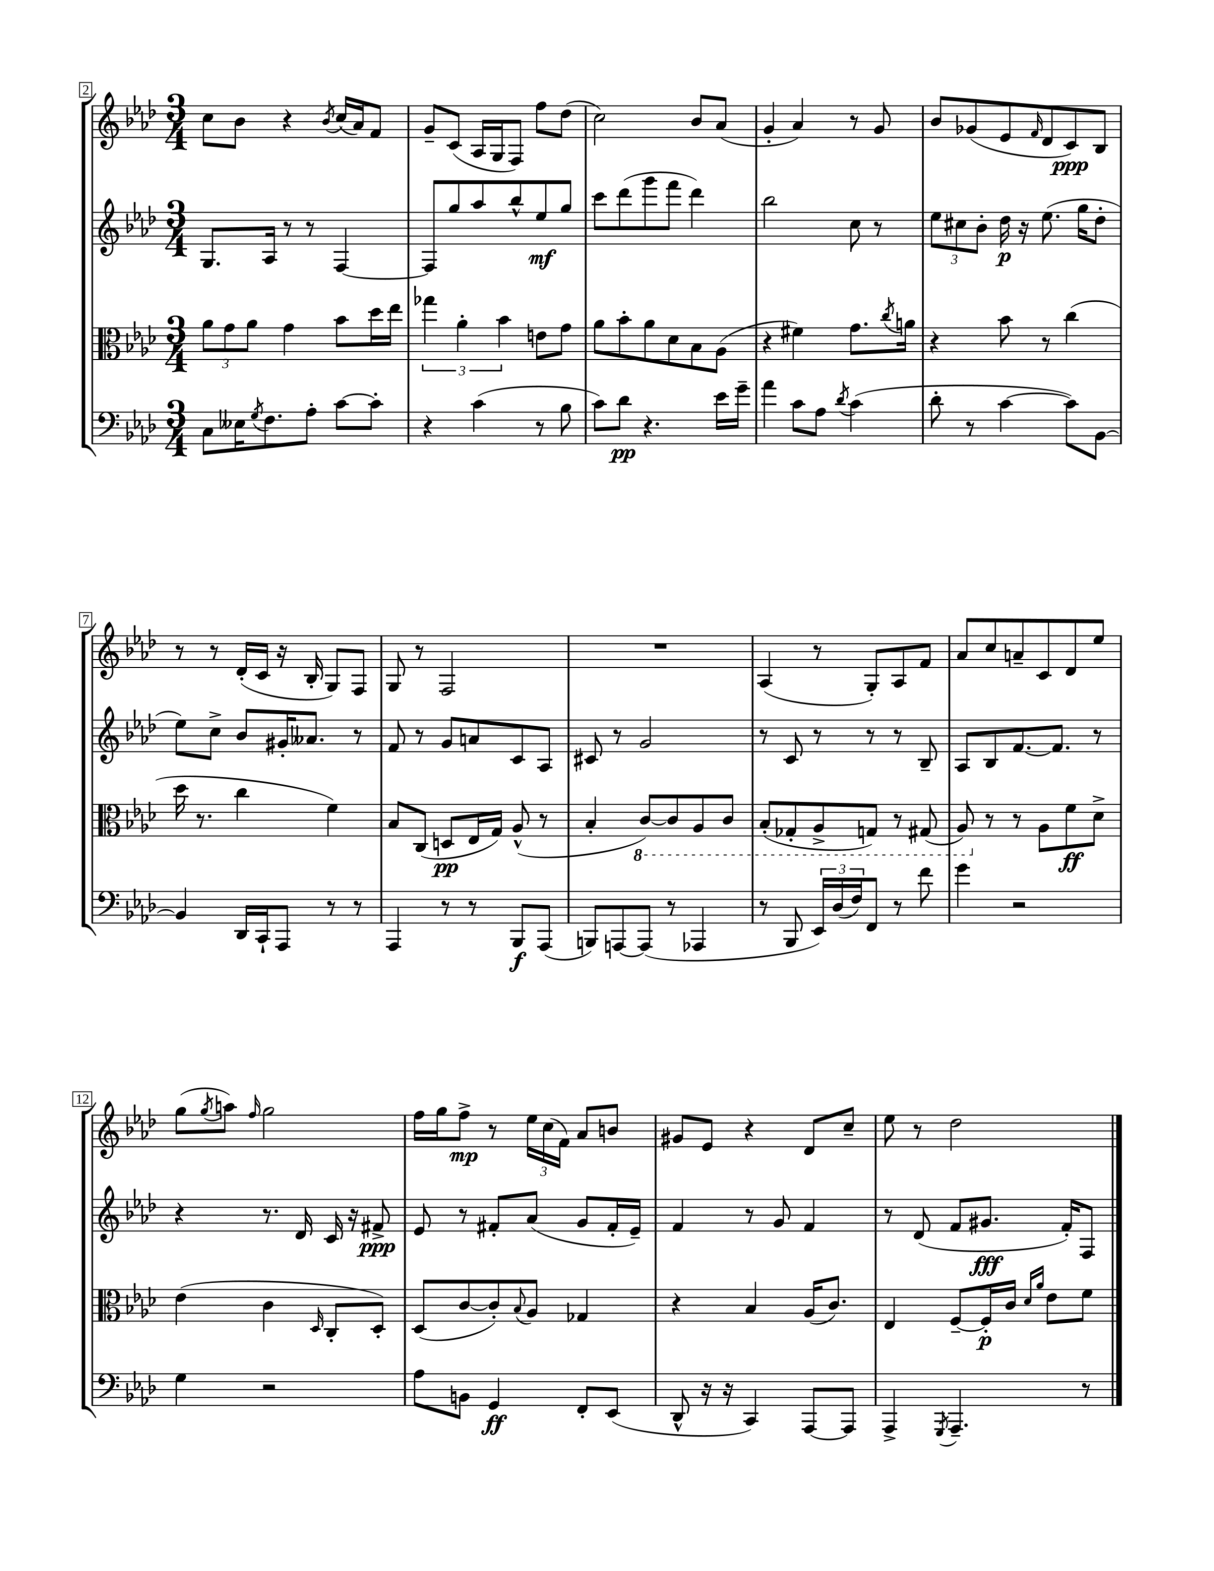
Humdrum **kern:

**kern	**kern	**kern	**kern
*staff4	*staff3	*staff2	*staff1
*clefF4	*clefC3	*clefG2	*clefG2
*k[b-e-a-d-]	*k[b-e-a-d-]	*k[b-e-a-d-]	*k[b-e-a-d-]
*M3/4	*M3/4	*M3/4	*M3/4
8C	12a-	8.G	8cc
.	12g	.	.
16E--	.	.	8b-
.	12a-	.	.
8qG	.	.	.
8.F	.	16A-	.
.	4g	8r	4r
8A-'	.	8r	.
.	.	.	8qb-
[8c	8b-	[4F	(16cc
.	.	.	16a-)
8c']	16dd-	.	8f
.	16ee-	.	.
=	=	=	=
4r	6gg-	8F]	8g~
.	.	8gg	(8c
.	6a-'	.	.
(4c	.	8aa-	16A-
.	.	.	16G
.	6b-	.	.
.	.	8bb-^^	8F)
8r	8e	8ee-	8ff
8B-	8g	8gg	(8dd-
=	=	=	=
8c)	8a-	8ccc	2cc)
8d-	8b-'	(8ddd-	.
4.r	8a-	8ggg	.
.	8d-	8fff	.
.	8B-	4ddd-)	8b-
16e-	(8A-	.	(8a-
16g~	.	.	.
=	=	=	=
4a-	4r	2bb-	4g'
8c	4f#)	.	4a-)
8A-	.	.	.
8qd-	.	.	.
(4c	8.g	8cc	8r
.	.	8r	8g
.	8qcc	.	.
.	16a	.	.
=	=	=	=
8d-'	4r	12ee-	8b-
.	.	12cc#	.
8r	.	.	(8g-
.	.	12b-'	.
[4c	8b-	16dd-	8e-
.	.	16r	.
.	.	.	16qqf
.	8r	(8.ee-	8d-
8c])	(4cc	.	8c)
.	.	16gg	.
[8BB-	.	8dd-'	8B-
=	=	=	=
4BB-]	16dd-	8ee-)	8r
.	8.r	.	.
.	.	8cc^	8r
16DD-	4cc	8b-	(16d-'
16CC`	.	.	16c
8AAA-	.	16g#'	16r
.	.	8.a--	16B-'
8r	4f)	.	8G)
8r	.	8r	8F
=	=	=	=
4AAA-	8B-	8f	8G
.	(8C	8r	8r
8r	8D	8g	2F
8r	16E-	8a	.
.	16G)	.	.
8BBB-	(8A-^^	8c	.
(8AAA-	8r	8A-	.
=	=	=	=
8BBB)	4B-'	8c#	2.r
[8AAA	.	8r	.
(8AAA]	[8C)	2g	.
8r	8C]	.	.
4AAA-	8AA-	.	.
.	8C	.	.
=	=	=	=
8r	(8BB-'	8r	(4A-
8BBB-	8GG-'	8c	.
24EE-)	8AA-^	8r	8r
(24D-	.	.	.
24F)	.	.	.
8FF	8GG)	8r	8G')
8r	8r	8r	8A-
8f	(8GG#	8B-~	8f
=	=	=	=
4g	8AA-)	8A-	8a-
.	8r	8B-	8cc
2r	8r	[8.f	8a~
.	8A-	.	8c
.	.	8.f]	.
.	8f	.	8d-
.	8d-^	8r	8ee-
=	=	=	=
4G	(4e-	4r	(8gg
.	.	.	8qgg
.	.	.	8aa)
.	.	.	16qqff
2r	4c	8.r	2gg
.	.	16d-	.
.	16qqD-	.	.
.	8C'	16c	.
.	.	16r	.
.	8D-')	8f#^	.
=	=	=	=
8A-	(8D-	8e-	16ff
.	.	.	16gg
8BB	[8c	8r	8ff^
4GG	8c'])	8f#'	8r
.	8qqB-	.	.
.	8A-	(8a-	24ee-
.	.	.	(24cc
.	.	.	24f)
8FF'	4G-	8g	8a-
(8EE-	.	16f#'	8b
.	.	16e-~)	.
=	=	=	=
8DD-^^	4r	4f	8g#
16r	.	.	8e-
16r	.	.	.
4CC)	4B-	8r	4r
.	.	8g	.
[8AAA-	(16A-	4f	8d-
.	8.c)	.	.
8AAA-]	.	.	8cc~
=	=	=	=
4AAA-^	4E-	8r	8ee-
.	.	(8d-	8r
8qGGG	.	.	.
4.AAA-~	[8F~	8f	2dd-
.	16F']	8.g#	.
.	16c	.	.
.	16qqd-	.	.
.	16qqa-	.	.
.	8e-	.	.
.	.	16f')	.
8r	8f	8F	.
==	==	==	==
*-	*-	*-	*-
